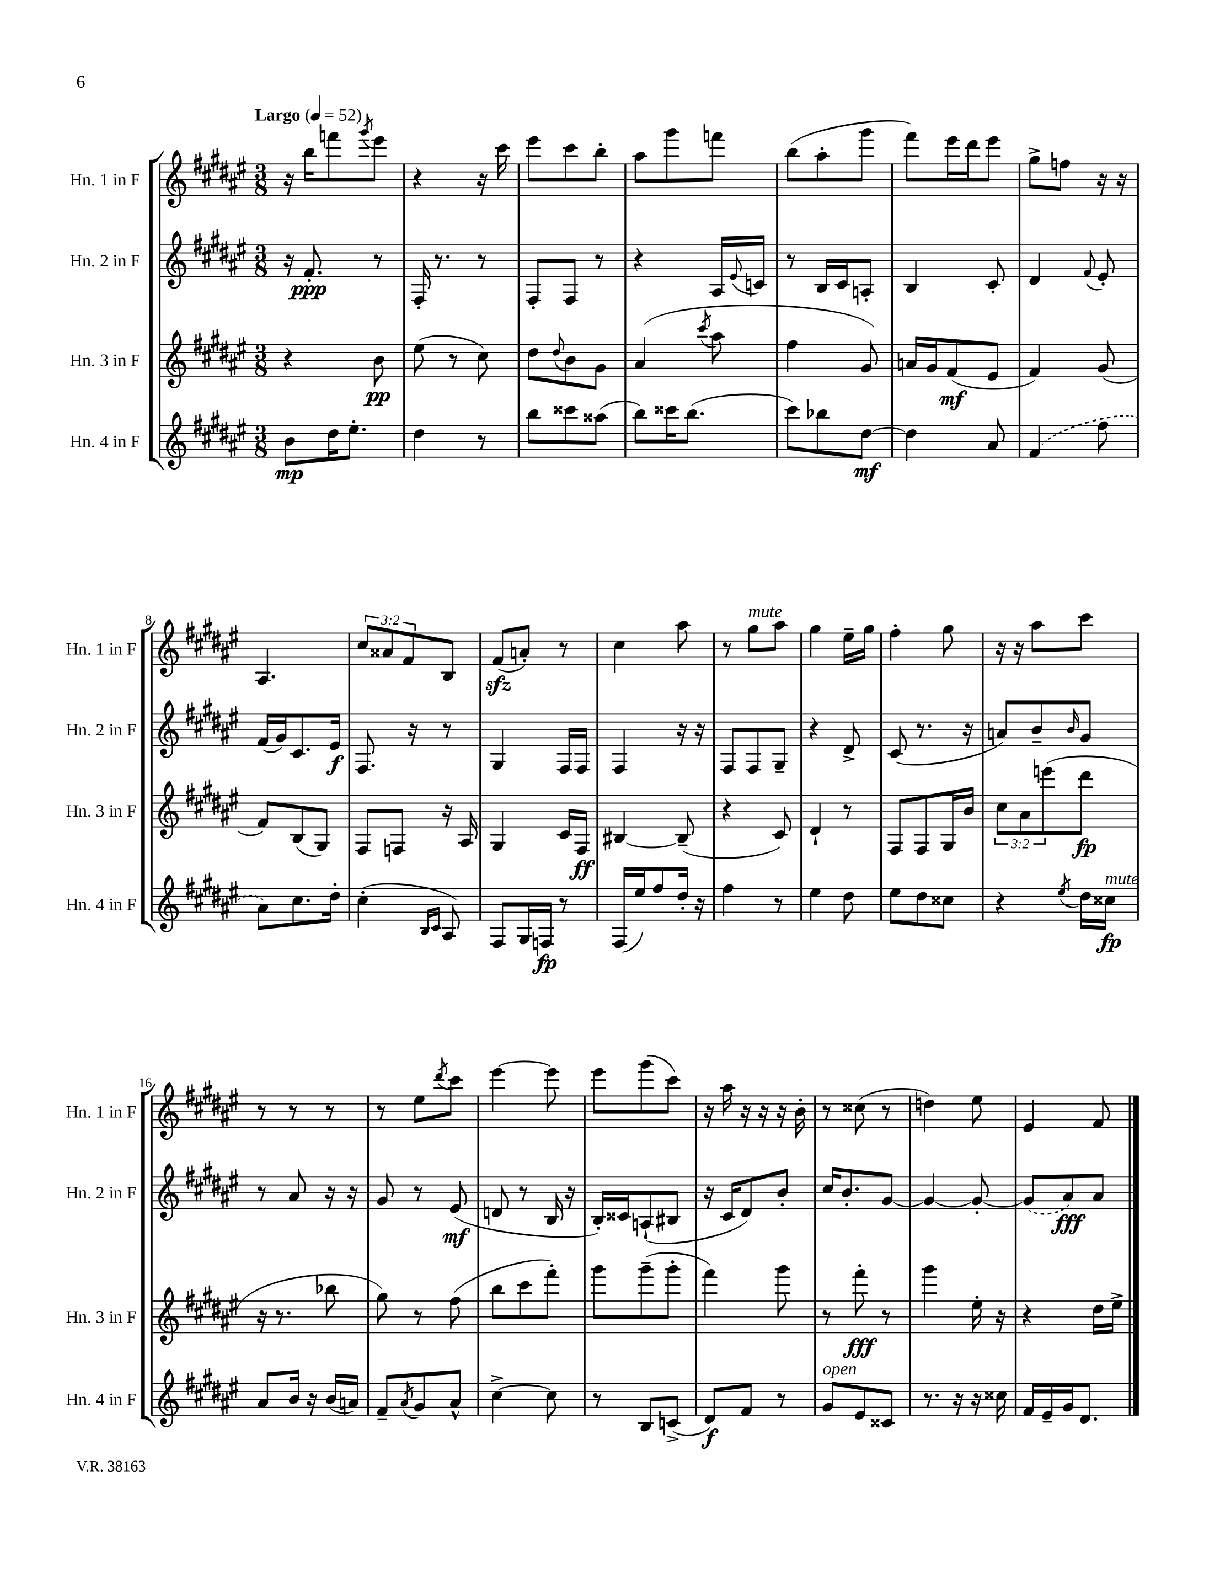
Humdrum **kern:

**kern	**dynam	**kern	**dynam	**kern	**dynam	**kern
*part4	*part4	*part3	*part3	*part2	*part2	*part1
*staff4	*staff4	*staff3	*staff3	*staff2	*staff2	*staff1
*I"Hn. 4 in F	*	*I"Hn. 3 in F	*	*I"Hn. 2 in F	*	*I"Hn. 1 in F
*I'Hn. 4 in F	*	*I'Hn. 3 in F	*	*I'Hn. 2 in F	*	*I'Hn. 1 in F
*clefG2	*	*clefG2	*	*clefG2	*	*clefG2
*k[f#c#g#d#a#e#]	*	*k[f#c#g#d#a#e#]	*	*k[f#c#g#d#a#e#]	*	*k[f#c#g#d#a#e#]
*M3/8	*	*M3/8	*	*M3/8	*	*M3/8
*MM52	*	*MM52	*	*MM52	*	*MM52
=1	=1	=1	=1	=1	=1	=1
!	!	!	!	!	!	!LO:TX:a:B:t=Largo
8b\L	mp	4r	.	16r	.	16r
.	.	.	.	8.f#'/	ppp	16bb\KL
16dd#\K	.	.	.	.	.	8fffn\
8.ee#'\J	.	.	.	.	.	.
.	.	.	.	.	.	8qggg#/
.	.	8b\	pp	8r	.	8eee#\J
=2	=2	=2	=2	=2	=2	=2
4dd#\	.	(8ee#\	.	16F#'/	.	4r
.	.	.	.	8.r	.	.
.	.	8r	.	.	.	.
8r	.	8cc#\)	.	8r	.	16r
.	.	.	.	.	.	16ccc#\
=3	=3	=3	=3	=3	=3	=3
8bb\L	.	8dd#\L	.	8F#'/L	.	8eee#\L
.	.	8qqdd#/	.	.	.	.
8ccc##X\	.	8b\	.	8F#/J	.	8ccc#\
(8aa##X\J	.	8g#\J	.	8r	.	8bb'\J
=4	=4	=4	=4	=4	=4	=4
8bb\L)	.	(4a#/	.	4r	.	8aa#\L
16ccc##X\K	.	.	.	.	.	8ggg#\
(8.bb\J	.	.	.	.	.	.
.	.	8qccc#/	.	.	.	.
.	.	8aa#\	.	16A#/LL	.	8fffn\J
.	.	.	.	8qqe#/	.	.
.	.	.	.	16cn/JJ	.	.
=5	=5	=5	=5	=5	=5	=5
8ccc#\L)	.	4ff#\	.	8r	.	(8bb\L
8bb-X\	.	.	.	16B/LL	.	8aa#'\
.	.	.	.	16c#/J	.	.
[8dd#\J	mf	8g#/)	.	8An'/J	.	8ggg#\J
=6	=6	=6	=6	=6	=6	=6
4dd#\]	.	16an/LL	.	4B/	.	8fff#\L)
.	.	16g#/J	.	.	.	.
.	.	(8f#/	mf	.	.	16eee#\L
.	.	.	.	.	.	16ddd#\J
8a#/	.	8e#/J	.	8c#'/	.	8eee#\J
=7	=7	=7	=7	=7	=7	=7
(4f#/	.	4f#/)	.	4d#/	.	8gg#^\L
.	.	.	.	.	.	8ffn\J
.	.	.	.	8qqf#/	.	.
8ff#\	.	(8g#/	.	8e#'/	.	16r
.	.	.	.	.	.	16r
!!LO:LB:g=z
=8	=8	=8	=8	=8	=8	=8
8a#\L)	.	8f#/L)	.	(16f#/LL	.	4.A#/
.	.	.	.	16g#/J)	.	.
8.cc#\	.	(8B/	.	8.c#/	.	.
.	.	8G#/J)	.	.	.	.
16dd#'\Jk	.	.	.	16e#/Jk	f	.
=9	=9	=9	=9	=9	=9	=9
(4cc#'\	.	8F#/L	.	8.F#/	.	12cc#/L
.	.	.	.	.	.	12a##X/
.	.	8Fn/J	.	.	.	.
.	.	.	.	.	.	12f#/
.	.	.	.	16r	.	.
16qqB/LL	.	.	.	.	.	.
16qqc#/JJ	.	.	.	.	.	.
8A#/)	.	16r	.	8r	.	8B/J
.	.	16A#/	.	.	.	.
=10	=10	=10	=10	=10	=10	=10
8F#/L	.	4G#/	.	4G#/	.	(8f#zz/L
16G#/L	.	.	.	.	.	8an'/J)
16Fn/JJ	fp	.	.	.	.	.
8r	.	16c#/LL	.	16F#/LL	.	8r
.	.	16F#/JJ	ff	16F#/JJ	.	.
=11	=11	=11	=11	=11	=11	=11
(16F#/LL	.	[4B#X/	.	4F#/	.	4cc#\
16ee#/J)	.	.	.	.	.	.
8ff#/	.	.	.	.	.	.
16dd#'/Jk	.	(8B#~/]	.	16r	.	8aa#\
16r	.	.	.	16r	.	.
=12	=12	=12	=12	=12	=12	=12
4ff#\	.	4r	.	8F#/L	.	8r
!	!	!	!	!	!	!LO:TX:a:i:t=mute
.	.	.	.	8F#/	.	8gg#\L
8r	.	8c#/)	.	8G#~/J	.	8aa#\J
=13	=13	=13	=13	=13	=13	=13
4ee#\	.	4d#`/	.	4r	.	4gg#\
8dd#\	.	8r	.	8d#^/	.	16ee#~\LL
.	.	.	.	.	.	16gg#\JJ
=14	=14	=14	=14	=14	=14	=14
8ee#\L	.	8F#/L	.	(8c#/	.	4ff#'\
8dd#\	.	8F#/	.	8.r	.	.
8cc##X\J	.	16G#/L	.	.	.	8gg#\
.	.	16b/JJ	.	16r	.	.
=15	=15	=15	=15	=15	=15	=15
4r	.	12cc#\L	.	8an/L)	.	16r
.	.	.	.	.	.	16r
.	.	12a#\	.	.	.	.
.	.	.	.	8b~/	.	8aa#\L
.	.	(12eeen\	.	.	.	.
8qee#/	.	.	.	16qqb/	.	.
16dd#\LL	.	8ddd#\J	fp	8g#/J	.	8ccc#\J
!LO:TX:a:i:t=mute	!	!	!	!	!	!
16cc##X\JJ	fp	.	.	.	.	.
!!LO:LB:g=z
=16	=16	=16	=16	=16	=16	=16
8a#/L	.	16r	.	8r	.	8r
.	.	8.r	.	.	.	.
16b/Jk	.	.	.	8a#/	.	8r
16r	.	.	.	.	.	.
(16b/LL	.	8bb-X\	.	16r	.	8r
16an/JJ)	.	.	.	16r	.	.
=17	=17	=17	=17	=17	=17	=17
8f#~/L	.	8gg#\)	.	8g#/	.	8r
8qa#/	.	.	.	.	.	.
8g#/	.	8r	.	8r	.	8ee#\L
.	.	.	.	.	.	8qddd#/
8a#^^/J	.	(8ff#\	.	(8e#/	mf	8ccc#\J
=18	=18	=18	=18	=18	=18	=18
[4cc#^\	.	8bb\L	.	8dn/	.	[4eee#\
.	.	8ccc#\	.	8r	.	.
8cc#\]	.	8fff#'\J)	.	16B/	.	8eee#\]
.	.	.	.	16r	.	.
=19	=19	=19	=19	=19	=19	=19
8r	.	8ggg#\L	.	16B'/LL)	.	8eee#\L
.	.	.	.	16c##X/J	.	.
8B/L	.	(8ggg#~\	.	(8An`/	.	(8ggg#\
(8cn^/J	.	8ggg#'\J	.	8B#X/J	.	8ccc#\J)
=20	=20	=20	=20	=20	=20	=20
8d#/L)	f	4fff#\)	.	16r	.	16r
.	.	.	.	16c#/KL	.	16aa#\
8f#/J	.	.	.	8d#/)	.	16r
.	.	.	.	.	.	16r
8r	.	8ggg#\	.	8b'/J	.	16r
.	.	.	.	.	.	16b'\
=21	=21	=21	=21	=21	=21	=21
!LO:TX:a:i:t=open	!	!	!	!	!	!
8g#/L	.	8r	.	16cc#/KL	.	8r
.	.	.	.	8.b'/	.	.
8e#/	.	8fff#'\	fff	.	.	(8cc##X\
8c##X/J	.	8r	.	[8g#/J	.	8r
=22	=22	=22	=22	=22	=22	=22
8.r	.	4ggg#\	.	4g#/_	.	4ddn\)
16r	.	.	.	.	.	.
16r	.	16ee#'\	.	8g#'/_	.	8ee#\
16cc##X\	.	16r	.	.	.	.
=23	=23	=23	=23	=23	=23	=23
16f#/LL	.	4r	.	(8g#/L]	.	4e#/
16e#~/	.	.	.	.	.	.
16g#/J	.	.	.	8a#/)	fff	.
8.d#/J	.	.	.	.	.	.
.	.	16dd#\LL	.	8a#/J	.	8f#/
.	.	16ee#^\JJ	.	.	.	.
==	==	==	==	==	==	==
*-	*-	*-	*-	*-	*-	*-
